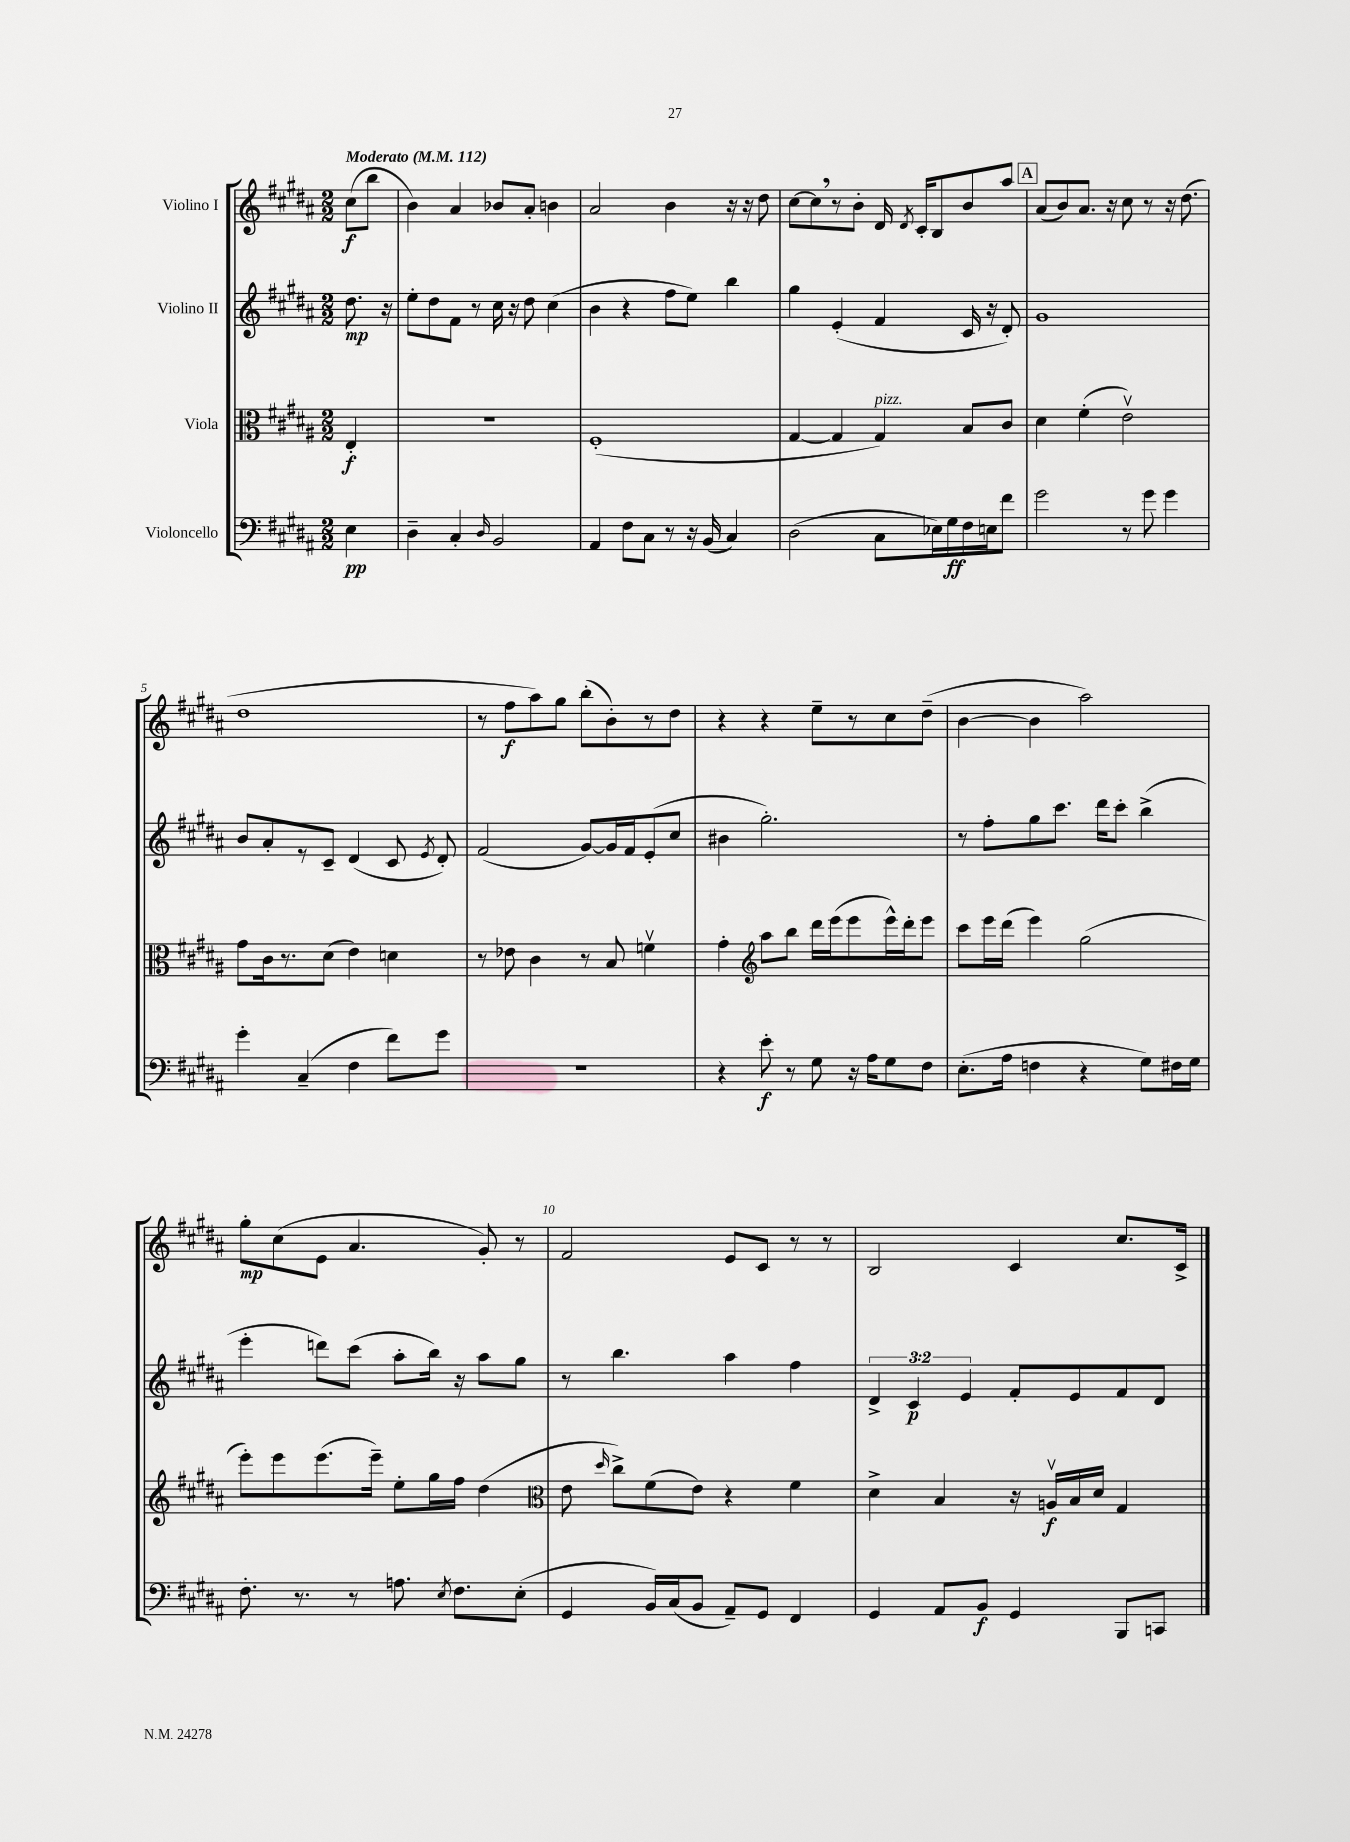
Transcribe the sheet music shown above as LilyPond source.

<<
\new StaffGroup <<
\new Staff = "s0" \with { instrumentName = "Violino I" } {
    \clef treble \key b \major \numericTimeSignature \time 2/2 \partial 4 \tempo "Moderato" 4 = 112
    \autoBeamOff cis''8[\f( b''8] |
    b'4) ais'4 bes'8[ ais'8]-. b'4 |
    ais'2 b'4 r16 r16 dis''8 |
    cis''8[~ cis''8 \breathe r8 b'8]-. dis'16 \acciaccatura { dis'8 } cis'16[-. b8 b'8 ais''8] |
    \mark \markup { \box "A" } ais'8[( b'8) ais'8.] r16 cis''8 r8 r16 dis''8.( |
    dis''1 |
    r8 fis''8[\f ais''8) gis''8] b''8[-.( b'8-.) r8 dis''8] |
    r4 r4 e''8[-- r8 cis''8 dis''8]--( |
    b'4~ b'4 ais''2) |
    gis''8[-.\mp cis''8( e'8] ais'4. gis'8-.) r8 |
    fis'2 e'8[ cis'8] r8 r8 |
    b2 cis'4 cis''8.[ cis'16]-> \bar "|." |
}
\new Staff = "s1" \with { instrumentName = "Violino II" } {
    \clef treble \key b \major \numericTimeSignature \time 2/2 \override Staff.TupletNumber.text = #tuplet-number::calc-fraction-text \partial 4
    \autoBeamOff dis''8.\mp r16 |
    e''8[-. dis''8 fis'8] r8 cis''16 r16 dis''8 cis''4( |
    b'4 r4 fis''8[ e''8]) b''4 |
    gis''4 e'4-.( fis'4 cis'16 r16 dis'8-.) |
    \mark \markup { \box "A" } gis'1 |
    b'8[ ais'8-. r8 cis'8]-- dis'4( cis'8 \acciaccatura { e'8 } dis'8-.) |
    fis'2( gis'8[~) gis'16 fis'16 e'8-.( cis''8] |
    bis'4 gis''2.-.) |
    r8 fis''8[-. gis''8 cis'''8.] dis'''16[ cis'''8]-. b''4->( |
    e'''4-. d'''8[) cis'''8]( ais''8[-. b''16]) r16 ais''8[ gis''8] |
    r8 b''4. ais''4 fis''4 |
    \tuplet 3/2 { dis'4-> cis'4\p e'4 } fis'8[-. e'8 fis'8 dis'8] \bar "|." |
}
\new Staff = "s2" \with { instrumentName = "Viola" } {
    \clef alto \key b \major \numericTimeSignature \time 2/2 \partial 4
    \autoBeamOff e4-.\f |
    R1 |
    fis1-.( |
    gis4~ gis4 gis4^\markup { \italic "pizz." }) b8[ cis'8] |
    \mark \markup { \box "A" } dis'4 fis'4-.( e'2\upbow) |
    gis'8[ cis'16 r8. dis'8]( e'4) d'4 |
    r8 ees'8 cis'4 r8 b8 f'4\upbow |
    gis'4-. \clef treble ais''8[ b''8] dis'''16[ e'''16( e'''8 e'''16-^) dis'''16-. e'''8] |
    cis'''8[ e'''16 dis'''16]( e'''4) gis''2( |
    e'''8[-.) e'''8 e'''8.( e'''16]--) e''8[-. gis''16 fis''16] dis''4( |
    \clef alto e'8 \grace { dis''16 } cis''8[->) fis'8( e'8]) r4 fis'4 |
    dis'4-> b4 r16 a16[\upbow\f b16 dis'16] gis4 \bar "|." |
}
\new Staff = "s3" \with { instrumentName = "Violoncello" } {
    \clef bass \key b \major \numericTimeSignature \time 2/2 \partial 4
    \autoBeamOff e4\pp |
    dis4-- cis4-. \grace { dis16 } b,2 |
    ais,4 fis8[ cis8] r8 r16 b,16( cis4) |
    dis2( cis8[ ees16) gis16\ff fis16 e16 fis'8] |
    \mark \markup { \box "A" } gis'2 r8 gis'8 gis'4 |
    gis'4-. cis4--( fis4 fis'8[) gis'8] |
    R1 |
    r4 e'8-.\f r8 gis8 r16 ais16[ gis8 fis8] |
    e8.[-.( ais16] f4 r4 gis8[) fis16 gis16] |
    fis8.-. r8. r8 a8. \acciaccatura { e8 } fis8.[ e8]-.( |
    gis,4 b,16[) cis16( b,8] ais,8[--) gis,8] fis,4 |
    gis,4 ais,8[ b,8]\f gis,4 b,,8[ c,8] \bar "|." |
}
>>
>>
\layout { \context { \Score \override BarNumber.break-visibility = ##(#f #t #t) barNumberVisibility = #(every-nth-bar-number-visible 5) } }
